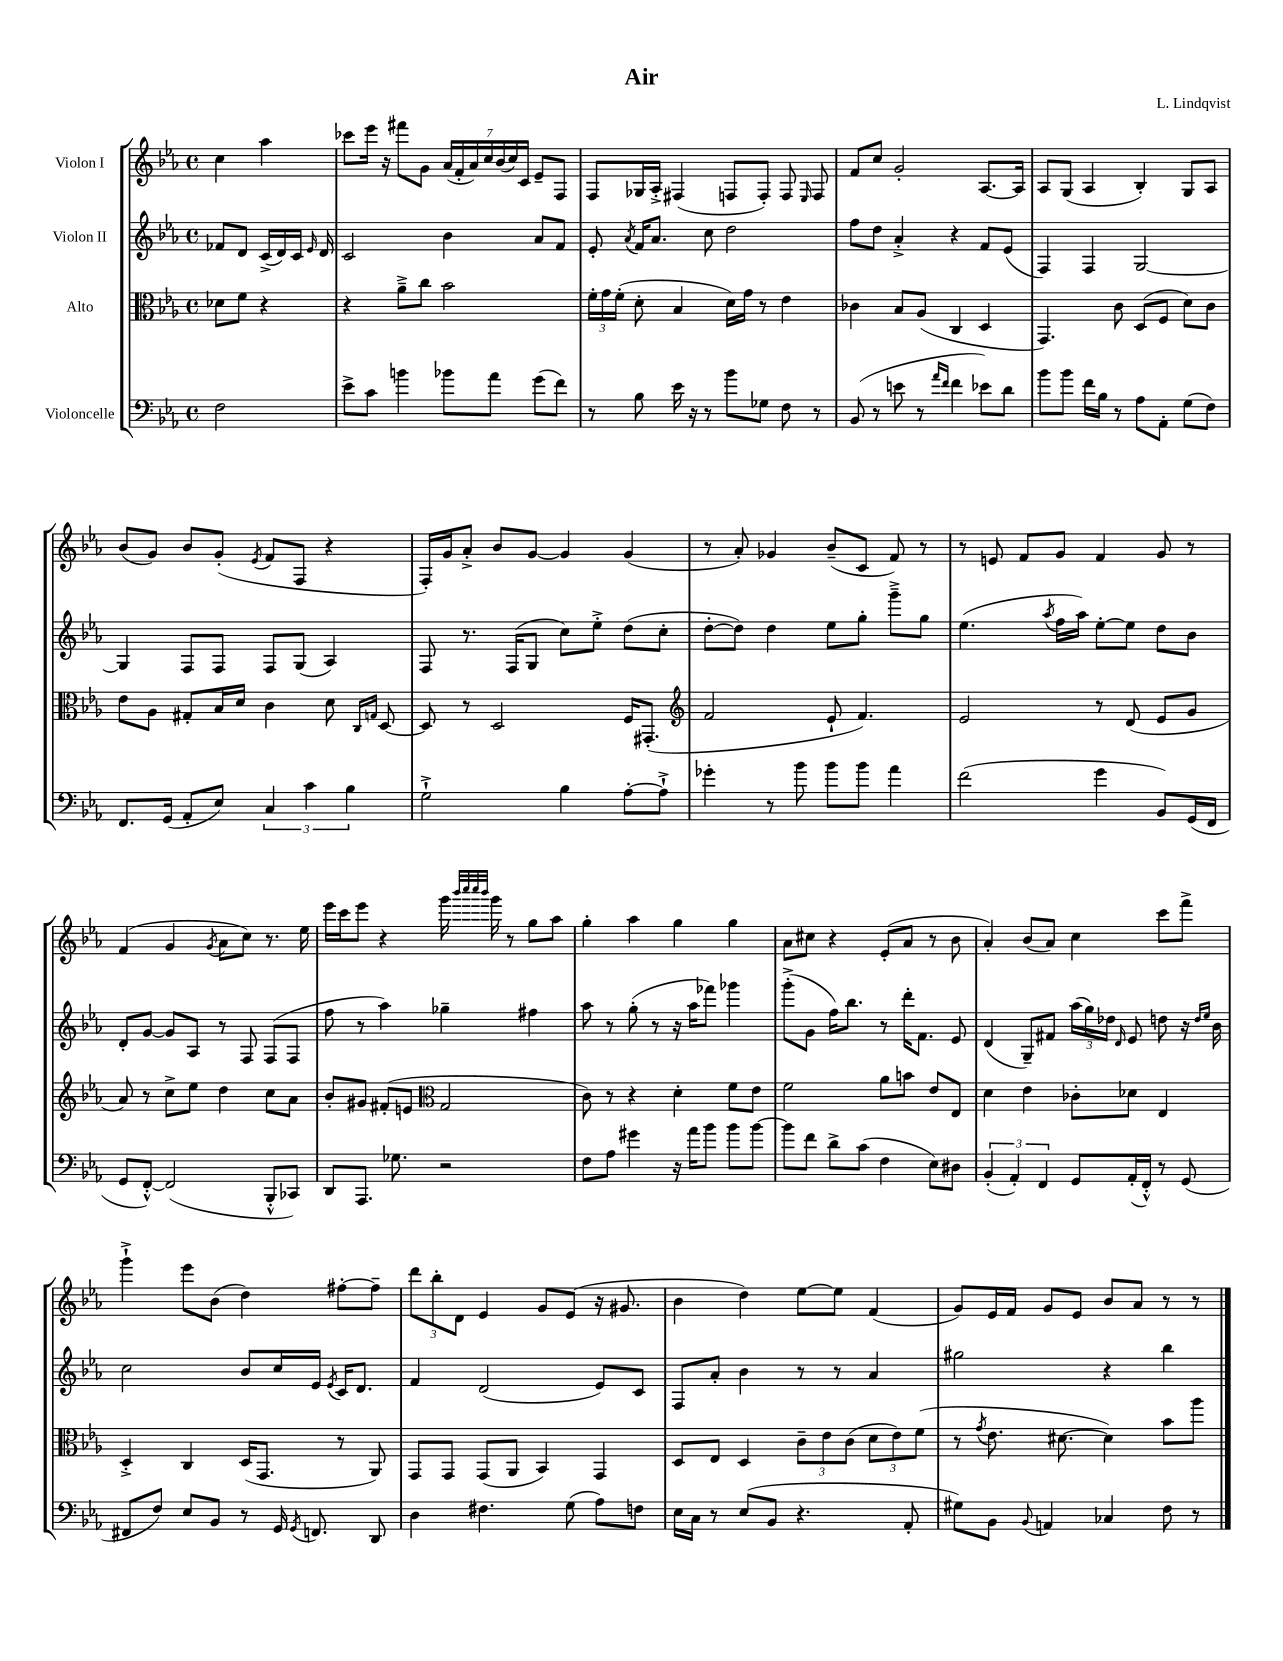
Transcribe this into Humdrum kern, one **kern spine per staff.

**kern	**kern	**kern	**kern
*staff4	*staff3	*staff2	*staff1
*clefF4	*clefC3	*clefG2	*clefG2
*k[b-e-a-]	*k[b-e-a-]	*k[b-e-a-]	*k[b-e-a-]
*M4/4	*M4/4	*M4/4	*M4/4
*met(c)	*met(c)	*met(c)	*met(c)
2F	8d-	8f-	4cc
.	8f	8d	.
.	4r	(16c^	4aa-
.	.	16d)	.
.	.	16c	.
.	.	16qqe-	.
.	.	16d	.
=	=	=	=
8e-^	4r	2c	8ccc-
8c	.	.	16eee-
.	.	.	16r
4b	8a-~^	.	8fff#
.	8cc	.	8g
8b-	2b-	4b-	(28a-
.	.	.	28f'
.	.	.	28a-)
.	.	.	28cc
8a-	.	.	.
.	.	.	(28b-
.	.	.	28cc)
.	.	.	28c
(8g	.	8a-	8e-~
8f)	.	8f	8F
=	=	=	=
8r	24f'	8e-'	8F
.	24g	.	.
.	(24f'	.	.
.	.	8qa-	.
8B-	8d'	16f	16G-
.	.	8.a-	16A-'^
16e-	4B-	.	(4F#
16r	.	.	.
8r	.	8cc	.
8b-	16d)	2dd	8F
.	16g	.	.
8G-	8r	.	8F')
8F	4e-	.	8F
.	.	.	16qqE-
8r	.	.	8F
=	=	=	=
(8BB-	4c-	8ff	8f
8r	.	8dd	8cc
8e	8B-	4a-'^	2g'
8r	(8A-	.	.
16qqa-	.	.	.
16qqf	.	.	.
4f	4C	4r	.
8e-)	4D	8f	[8.A-
8d	.	(8e-	.
.	.	.	16A-]
=	=	=	=
8b-	4.GG)	4F)	8A-
8b-	.	.	(8G
16f	.	4F	4A-
16B-	.	.	.
8r	8c	.	.
8A-	(8D	[2G	4B-')
8AA-'	8F	.	.
(8G	8d)	.	8G
8F)	8c	.	8A-
=	=	=	=
8.FF	8e-	4G]	(8b-
.	8A-	.	8g)
(16GG	.	.	.
8AA-'	8G#'	8F	8b-
8E-)	16B-	8F	(8g'
.	16d	.	.
.	.	.	8qe-
6C	4c	8F	8f
.	.	(8G	8F
6c	.	.	.
.	8d	4A-)	4r
6B-	.	.	.
.	16qqC	.	.
.	16qqG	.	.
.	[8D	.	.
=	=	=	=
2G`^	8D]	8F	16F')
.	.	.	16g
.	8r	8.r	8a-'^
.	2D	.	8b-
.	.	(16F	.
.	.	8G	[8g
4B-	.	8cc)	4g]
.	.	8ee-'^	.
[8A-'	16F	(8dd	(4g
.	(8.GG#'	.	.
8A-`^]	.	8cc'	.
=	=	=	=
*	*clefG2	*	*
4g-'	2f	[8dd'	8r
.	.	8dd])	8a-')
8r	.	4dd	4g-
8b-	.	.	.
8b-	8e-`	8ee-	(8b-~
8b-	4.f)	8gg'	8c
4a-	.	8ggg~^	8f)
.	.	8gg	8r
=	=	=	=
(2f	2e-	(4.ee-	8r
.	.	.	8e
.	.	.	8f
.	.	8qaa-	.
.	.	16ff	8g
.	.	16aa-)	.
4g	8r	[8ee-'	4f
.	(8d	8ee-]	.
8BB-)	8e-	8dd	8g
(16GG	8g	8b-	8r
16FF	.	.	.
=	=	=	=
8GG	8a-)	8d'	(4f
[8FF'^^)	8r	[8g	.
(2FF]	8cc^	8g]	4g
.	8ee-	8A-	.
.	.	.	8qg
.	4dd	8r	8a-
.	.	8F	8cc)
8BBB-'^^	8cc	(8F	8.r
8CC-)	8a-	8F	.
.	.	.	16ee-
=	=	=	=
8DD	8b-'	8ff	16eee-
.	.	.	16ccc
8.AAA-	8g#	8r	8eee-
.	(8f#'	4aa-)	4r
8.G-	.	.	.
.	8e	.	.
*	*clefC3	*	*
2r	2G	4gg-~	16ggg
.	.	.	32qqbbb-
.	.	.	32qqcccc
.	.	.	32qqcccc
.	.	.	32qqbbb-
.	.	.	16ggg
.	.	.	8r
.	.	4ff#	8gg
.	.	.	8aa-
=	=	=	=
8F	8c)	8aa-	4gg'
8A-	8r	8r	.
4g#	4r	(8gg'	4aa-
.	.	8r	.
16r	4d'	16r	4gg
16a-	.	16aa-	.
8b-	.	8fff-)	.
8b-	8f	4ggg-	4gg
[8b-	8e-	.	.
=	=	=	=
8b-]	2f	(8ggg'^	8a-
8f	.	8g	8cc#
8d^	.	16ff)	4r
.	.	8.bb-	.
(8c	.	.	.
4F	8a-	8r	(8e-'
.	8b	16ddd'	8a-
.	.	8.f	.
8E-)	8e-	.	8r
8D#	8E-	8e-	8b-
=	=	=	=
(6BB-'	4d	(4d	4a-')
6AA-')	.	.	.
.	4e-	8G~)	(8b-
6FF	.	.	.
.	.	8f#	8a-)
8GG	8c-'	(24aa-	4cc
.	.	24gg)	.
.	.	24dd-	.
.	.	16qqd	.
(16AA-'	8d-	8e-	.
16FF'^^)	.	.	.
8r	4E-	8dd	8ccc
(8GG	.	16r	8fff^
.	.	16qqdd	.
.	.	16qqee-	.
.	.	16b-	.
=	=	=	=
8FF#	4D'^	2cc	4ggg`^
8F)	.	.	.
8E-	4C	.	8eee-
8BB-	.	.	(8b-
8r	(16D	8b-	4dd)
.	8.GG	.	.
16GG	.	16cc	.
8qGG	.	.	.
8.FF	.	16e-	.
.	.	8qe-	.
.	8r	16c	[8ff#'
.	.	8.d	.
8DD	8AA-)	.	8ff#~]
=	=	=	=
4D	8GG	4f	12ddd
.	.	.	12bb-'
.	8GG	.	.
.	.	.	12d
4.F#	(8GG	(2d	4e-
.	8AA-	.	.
.	4BB-)	.	8g
(8G	.	.	(8e-
8A-)	4GG	8e-)	16r
.	.	.	8.g#
8F	.	8c	.
=	=	=	=
16E-	8D	8F	4b-
16C	.	.	.
8r	8E-	8a-'	.
(8E-	4D	4b-	4dd)
8BB-	.	.	.
4.r	12c~	8r	[8ee-
.	12e-	.	.
.	.	8r	8ee-]
.	(12c	.	.
.	12d	4a-	(4f
.	12e-)	.	.
8AA-'	.	.	.
.	(12f	.	.
=	=	=	=
8G#)	8r	2gg#	8g)
.	8qg	.	.
8BB-	8.e-	.	16e-
.	.	.	16f
8qqBB-	.	.	.
4AA	.	.	8g
.	[8.d#	.	.
.	.	.	8e-
4C-	4d#])	4r	8b-
.	.	.	8a-
8F	8b-	4bb-	8r
8r	8aa-	.	8r
==	==	==	==
*-	*-	*-	*-
